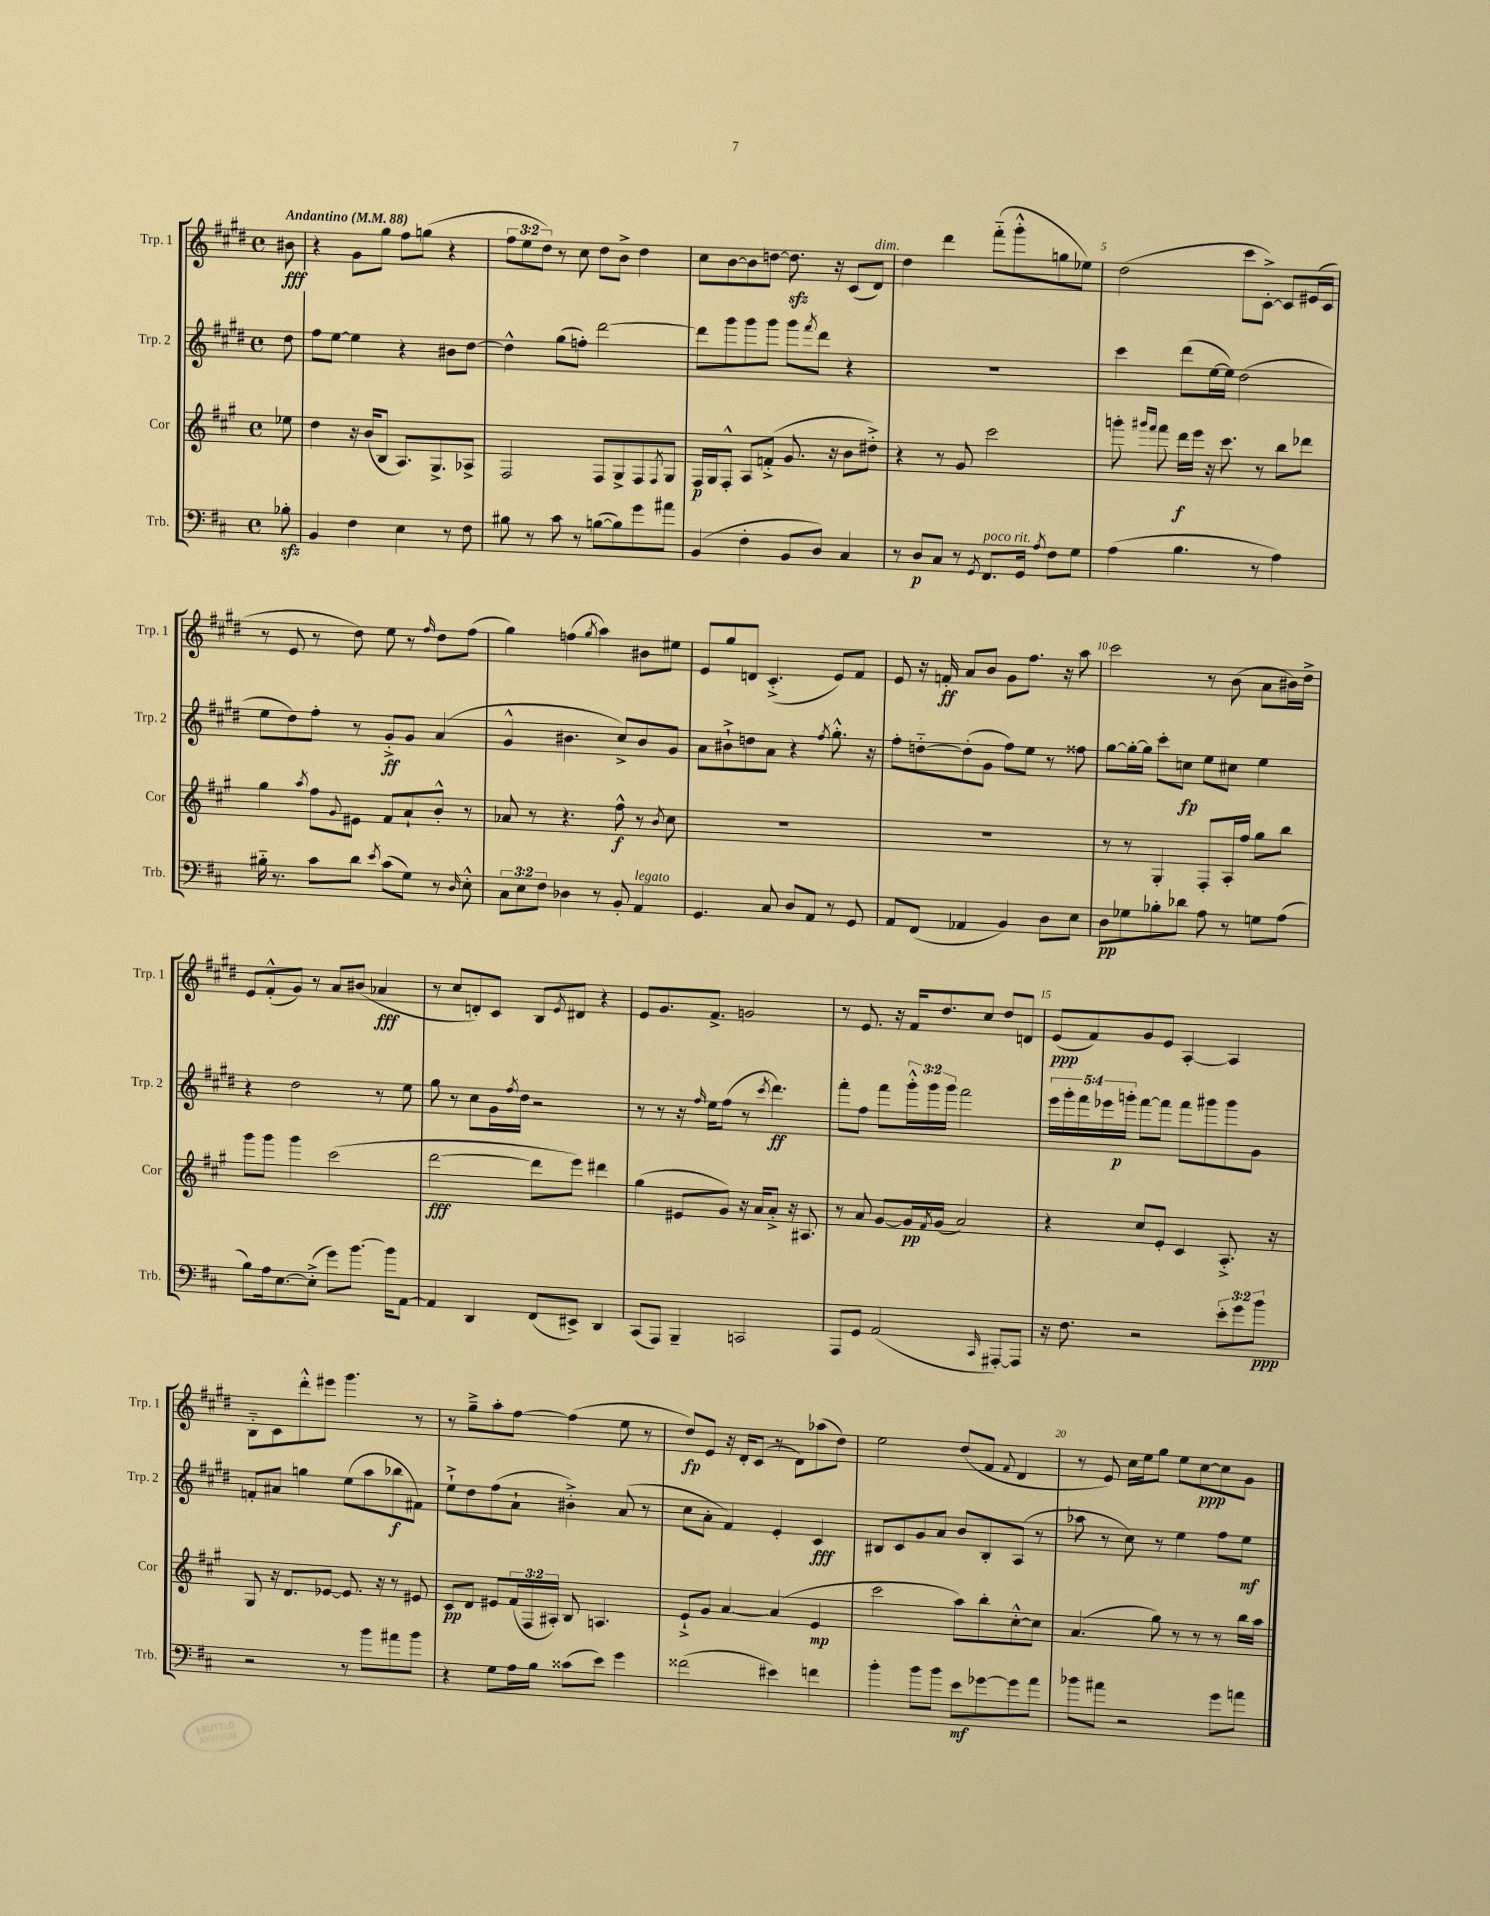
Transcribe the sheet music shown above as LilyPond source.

<<
\new StaffGroup <<
\new Staff = "s0" \with { instrumentName = "Trp. 1" shortInstrumentName = "Trp. 1" } {
    \clef treble \key e \major \defaultTimeSignature \time 4/4 \override Staff.TupletNumber.text = #tuplet-number::calc-fraction-text \partial 8 \tempo "Andantino" 4 = 88
    bis'8\fff |
    r4 gis'8 gis''8 fis''8 g''8( r4 |
    \tuplet 3/2 { fis''8 e''8 dis''8) } r8 cis''8 dis''8 b'8-> dis''4 |
    cis''8 b'8~ b'8 d''8~ d''8.\sfz r16 cis'8( dis'8^\markup { \italic "dim." }) |
    dis''4 dis'''4 fis'''8-_( gis'''8-.-^ g''8 ees''8) |
    dis''2( cis'''8 cis'8~-.->) cis'8 eis'16( cis'16 |
    r8 e'8 r8 dis''8) e''8 r8 \grace { fis''16 } dis''8 fis''8( |
    gis''4) f''4( \acciaccatura { gis''8 } a''4) bis'8 eis''8 |
    e'8 gis''8 d'8 cis'4.-.->( e'8) fis'8 |
    e'8 r16 f'16-.\ff a'8 b'8 gis'8 fis''8. r16 a''8 |
    cis'''2 r8 b'8( a'8 bis'16) dis''16-> |
    e'8 fis'8-.-^( gis'8) r8 a'8 bis'8( aes'4\fff |
    r8 cis''8 d'8-.) cis'8 b8 \acciaccatura { e'8 } dis'8 r4 |
    e'8 gis'8. fis'8.-> g'2 |
    r8 e'8. r16 fis'16 dis''8. cis''8 dis''8 d'8 |
    e'8\ppp( fis'8) gis'8 e'8 a4~-. a4 |
    b8-_ cis'8 dis'''8-.-^ eis'''8 gis'''4. r8 |
    r8 gis''8---> a''8-. fis''8~ fis''4( e''8 r8 |
    dis''8\fp) e'8 r16 dis'16-. cis'8( r8 dis'8) aes''8( dis''8) |
    e''2 dis''8( fis'8 \appoggiatura { fis'8 } dis'4 |
    r8 e'8) cis''16 e''16 gis''8 e''8 cis''8~\ppp cis''8 gis'8 \bar "|." |
}
\new Staff = "s1" \with { instrumentName = "Trp. 2" shortInstrumentName = "Trp. 2" } {
    \clef treble \key e \major \defaultTimeSignature \time 4/4 \override Staff.TupletNumber.text = #tuplet-number::calc-fraction-text \partial 8
    dis''8 |
    fis''8 e''8~ e''4 r4 bis'8 dis''8~ |
    dis''4-^ gis''8( f''8-.) dis'''2~ |
    dis'''8 gis'''8 gis'''8 gis'''8 gis'''8 \acciaccatura { fis'''8 } dis'''8 r4 |
    R1 |
    cis'''4 dis'''8( e''16~ e''16) dis''2( |
    e''8 dis''8) fis''8-. r8 gis'8-.->\ff gis'8 a'4( |
    gis'4-^ bis'4. cis''8->) bis'8 gis'8 |
    a'8 bis'8-!-> d''8 a'8 r4 \acciaccatura { fis''8 } gis''8.-.-^ r16 |
    fis''8-. d''8~-_ d''8-.( gis'8 fis''8) e''8 r8 fisis''8 |
    gis''8~ gis''16~-. gis''16 cis'''8-. c''8\fp e''8 cis''8 e''4 |
    r4 dis''2 r8 e''8 |
    gis''8 r8 cis''8 gis'16 \acciaccatura { fis''8 } dis''16 r2 |
    r8 r8 r16 \grace { fis''16 } e''16 fis''8( r8 \acciaccatura { cis'''8 } dis'''4.\ff) |
    fis'''8-. fis''8 fis'''8 \tuplet 3/2 { gis'''16-.-^ gis'''16 gis'''16 } fis'''2 |
    \tuplet 5/4 { e'''16 gis'''16-. fis'''16 ees'''16 g'''16-.\p } fis'''8~ fis'''8 fis'''8 gis'''8 gis'''8 gis'8 |
    f'8-. ais'8 g''4 e''8( a''8 bes''8\f fis'8) |
    e''8-!-> dis''8 fis''8( a'8-! bis'4-.->) a'8( r8 |
    cis''8 a'8-. fis'4) e'4-. cis'4\fff |
    bis8 cis'8 gis'8 a'8 b'8 bis8-. a8( r8 |
    aes''8 r8 cis''8) r8 e''4 fis''8 e''8\mf \bar "|." |
}
\new Staff = "s2" \with { instrumentName = "Cor" shortInstrumentName = "Cor" } {
    \clef treble \key a \major \defaultTimeSignature \time 4/4 \override Staff.TupletNumber.text = #tuplet-number::calc-fraction-text \partial 8
    ees''8 |
    d''4 r16 b'16( b8 a8.) gis8.-> aes8-> |
    fis2 fis8 gis8-> fis8 \acciaccatura { fis8 } gis8 |
    fis16\p gis16 fis8-.-^ a8 f'8-.->( gis'8. r16 b'8 dis''8-.->) |
    r4 r8 gis'8 cis'''2 |
    g'''8-. \grace { gis'''16 fis'''16 } fis'''8 d'''16\f e'''16 r16 cis'''8. r8 b''8 des'''8 |
    gis''4 \acciaccatura { a''8 } fis''8 \appoggiatura { gis'8 } eis'8 fis'8 a'8-! b'8-.-^ r8 |
    aes'8 r8 r4. fis''8-^\f r8 \acciaccatura { b'8 } cis''8 |
    R1 |
    R1 |
    r8 r8 gis4-. fis8-. a16-. fis''16 gis''8 b''8 |
    gis'''8 gis'''8 gis'''4 cis'''2( |
    d'''2~\fff d'''8 e'''8) dis'''4 |
    gis''4( eis'8 gis'8) r16 a'16 a'8-.-> r16 ais8. |
    r8 a'8 gis'8~ gis'16\pp \acciaccatura { fis'8 } gis'16( a'2) |
    r4 cis''8 e'8-. cis'4 a8.-.-> r16 |
    gis8 r16 d'8. ees'8~ ees'8. r16 r8 eis'8 |
    cis'8\pp d'8 eis'8 \tuplet 3/2 { fis'16( fis16 ais16-.) } b8 a4. |
    e'8-!-> gis'8 a'4~ a'4( e'4\mp |
    cis'''2 a''8) b''8-. cis''8~-.-^ cis''8 |
    a'4.( gis''8) r8 r8 r8 b''16 a''16 \bar "|." |
}
\new Staff = "s3" \with { instrumentName = "Trb." shortInstrumentName = "Trb." } {
    \clef bass \key d \major \defaultTimeSignature \time 4/4 \override Staff.TupletNumber.text = #tuplet-number::calc-fraction-text \partial 8
    bes8-.\sfz |
    b,4 fis4 e4 r8 fis8 |
    bis8 r8 cis'8 r8 b8~( b8) g'8 ais'8 |
    b,4( fis4-. b,8 d8) cis4 |
    r8 d8\p cis8 r8 \acciaccatura { g,8 } fis,8.^\markup { \italic "poco rit." } g,16 \acciaccatura { a8 } fis8 g8 |
    a4( b4. r8 a4) |
    bis16-_ r8. cis'8 d'8 \acciaccatura { e'8 } cis'8( g8) r8 \grace { d16 } e8-.-^ |
    \tuplet 3/2 { cis8 e8 fis8 } des4 r8 b,8-. a,4^\markup { \italic "legato" } |
    g,4. cis8 d8 a,8 r8 g,8 |
    a,8 fis,8( aes,4 b,4) d8 e8 |
    d8\pp ges8 bes8-. des'8 a8 r8 g8 a8( |
    b8) a16 e8.~ e8-.->( g'8) b'8.~ b'16 a,8~ |
    a,4 d,4 fis,8( eis,8->) d,4 |
    cis,8( a,,8) b,,4-- c,2 |
    a,,8 g,8 a,2( \grace { cis,16 } ais,,8~-.) ais,,8 |
    r16 fis8. r2 \tuplet 3/2 { e'8-. g'8 b'8\ppp } |
    r2 r8 b'8 ais'8 b'8 |
    r4 g8 a16 b16 cisis'8( e'8) g'4 |
    fisis'2( eis'4) f'4 |
    b'4-. b'8 b'8 e'8\mf ges'8~ ges'8 a'8 |
    bes'8 ais'8 r2 g'8 a'8 \bar "|." |
}
>>
>>
\layout { \context { \Score \override BarNumber.break-visibility = ##(#f #t #t) barNumberVisibility = #(every-nth-bar-number-visible 5) } }
